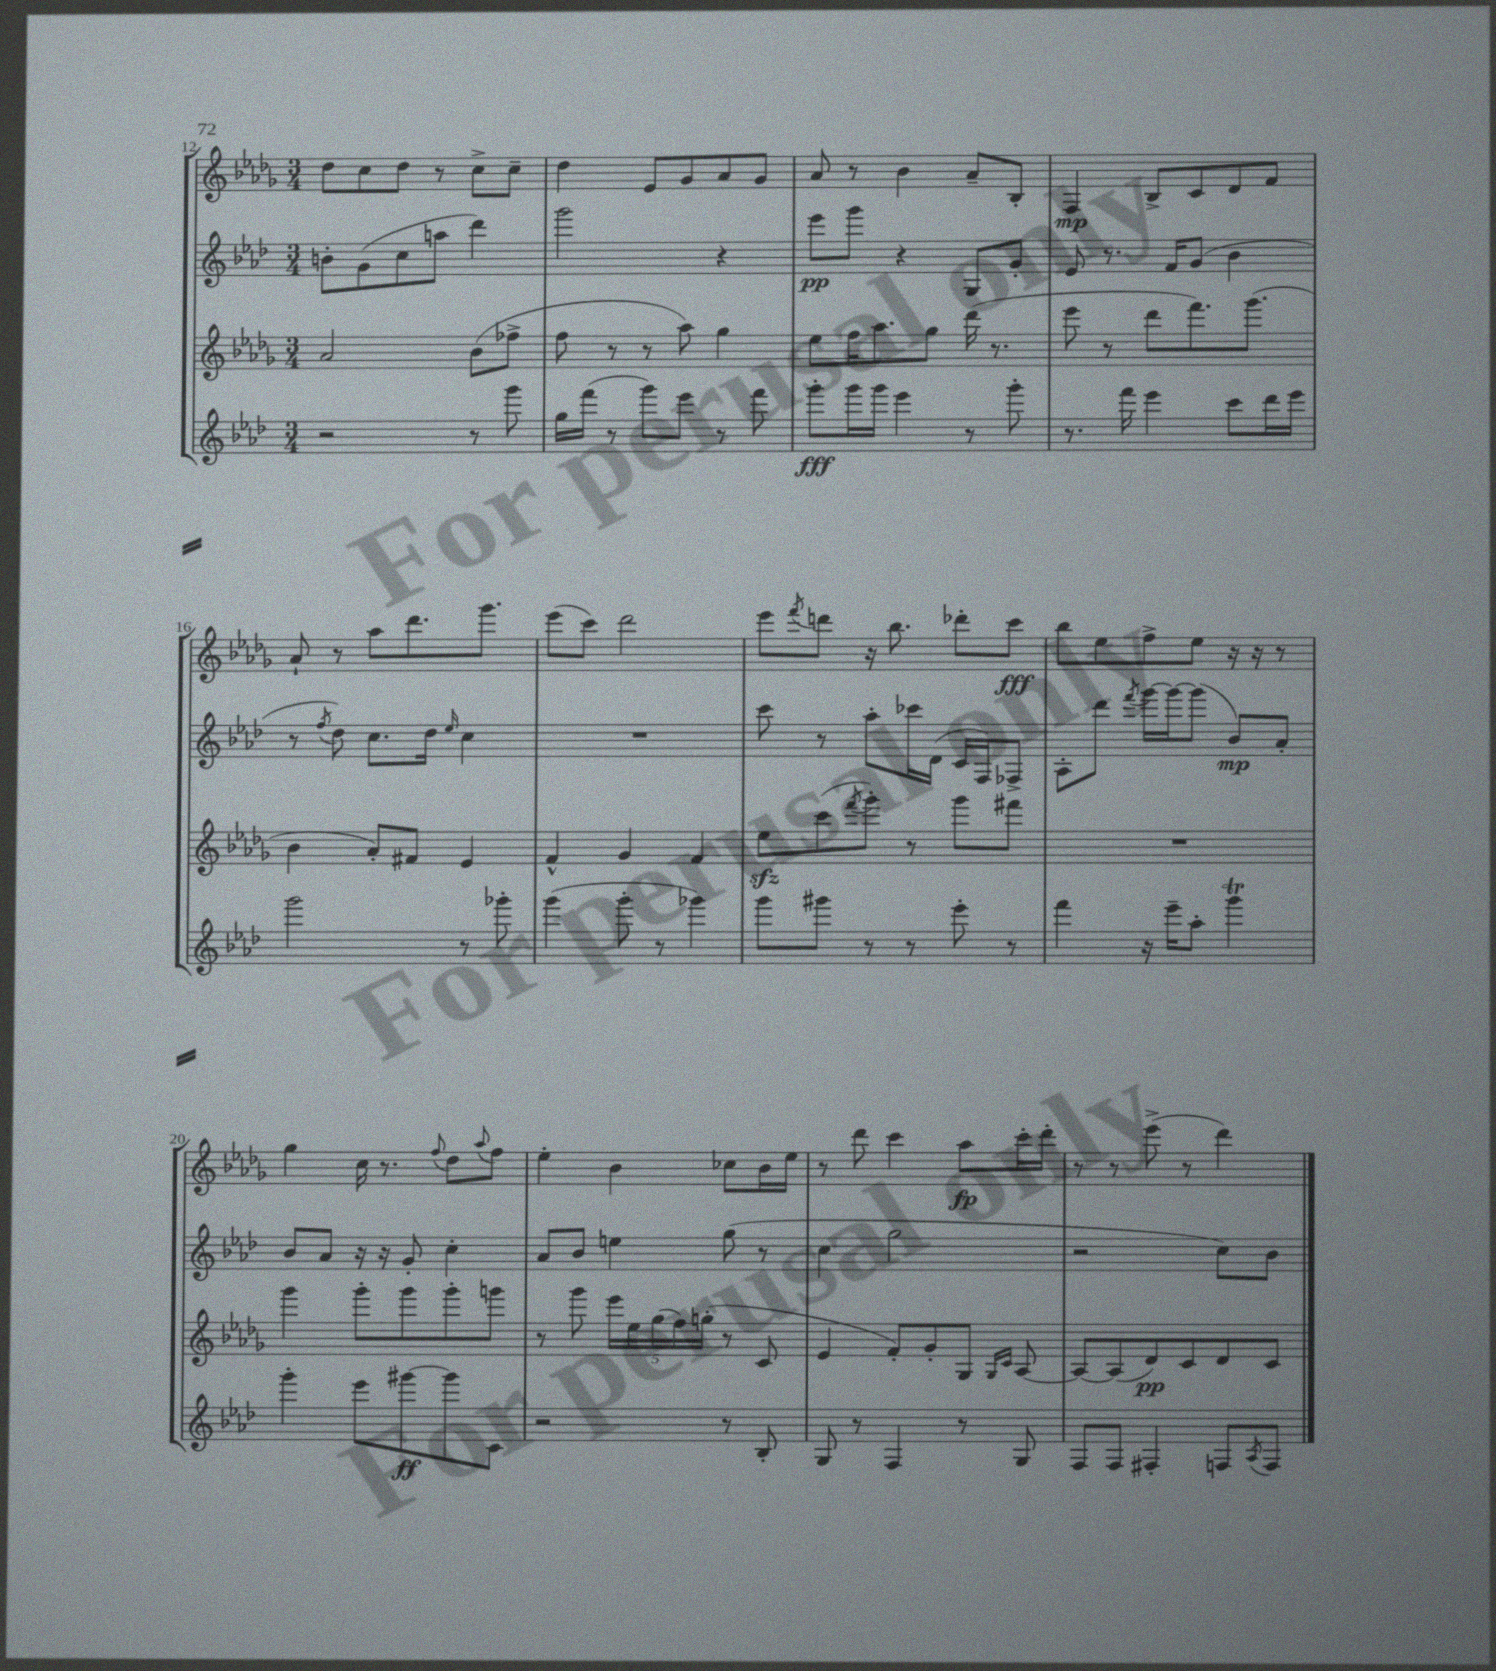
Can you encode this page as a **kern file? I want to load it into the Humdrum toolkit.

**kern	**dynam	**kern	**dynam	**kern	**dynam	**kern	**dynam
*part4	*part4	*part3	*part3	*part2	*part2	*part1	*part1
*staff4	*staff4	*staff3	*staff3	*staff2	*staff2	*staff1	*staff1
*clefG2	*	*clefG2	*	*clefG2	*	*clefG2	*
*k[b-e-a-d-]	*	*k[b-e-a-d-g-]	*	*k[b-e-a-d-]	*	*k[b-e-a-d-g-]	*
*M3/4	*	*M3/4	*	*M3/4	*	*M3/4	*
=12	=12	=12	=12	=12	=12	=12	=12
2r	.	2a-/	.	8bn'\L	.	8dd-\L	.
.	.	.	.	(8g\	.	8cc\	.
.	.	.	.	8cc\	.	8dd-\J	.
.	.	.	.	8aan\J	.	8r	.
8r	.	(8b-\L	.	4ddd-\)	.	8cc^\L	.
8ggg\	.	8ff-X^\J	.	.	.	8cc~\J	.
=13	=13	=13	=13	=13	=13	=13	=13
16gg\LL	.	8ff\	.	2ggg\	.	4dd-\	.
(16fff\JJ	.	.	.	.	.	.	.
8r	.	8r	.	.	.	.	.
8ggg\L)	.	8r	.	.	.	8e-/L	.
8eee-\J	.	8aa-\)	.	.	.	8g-/	.
8r	.	4gg-\	.	4r	.	8a-/	.
8fff\	.	.	.	.	.	8g-/J	.
=14	=14	=14	=14	=14	=14	=14	=14
8ggg'\L	fff	8ee-\L	.	8eee-\L	pp	8a-/	.
16ggg\L	.	16ff\K	.	8ggg\J	.	8r	.
16ggg\JJ	.	8.aa-\	.	.	.	.	.
4eee-\	.	.	.	4r	.	4b-\	.
.	.	8gg-\J	.	.	.	.	.
8r	.	(16ddd-\	.	8G/L	.	8a-~/L	.
.	.	8.r	.	.	.	.	.
8ggg'\	.	.	.	8g'/J	.	8B-'/J	.
=15	=15	=15	=15	=15	=15	=15	=15
8.r	.	8eee-\	.	8e-/	.	4F/	mp
.	.	8r	.	8.r	.	.	.
16fff\	.	.	.	.	.	.	.
4eee-\	.	8ddd-\L	.	.	.	8B-^/L	.
.	.	.	.	16f/KL	.	.	.
.	.	8.fff\)	.	(8g/J	.	8c/	.
8ccc\L	.	.	.	4b-\	.	8d-/	.
.	.	(8.ggg-\J	.	.	.	.	.
16ddd-\L	.	.	.	.	.	8f/J	.
16eee-\JJ	.	.	.	.	.	.	.
!!LO:LB:g=z
=16	=16	=16	=16	=16	=16	=16	=16
2ggg\	.	4b-\	.	8r	.	8a-`/	.
.	.	.	.	8qff/	.	.	.
.	.	.	.	8dd-\)	.	8r	.
.	.	8a-'/L)	.	8.cc\L	.	8aa-\L	.
.	.	8f#X/J	.	.	.	8.ddd-\	.
.	.	.	.	16dd-\Jk	.	.	.
.	.	.	.	16qqee-/	.	.	.
8r	.	4e-/	.	4cc\	.	.	.
.	.	.	.	.	.	8.ggg-\J	.
8ggg-X'\	.	.	.	.	.	.	.
=17	=17	=17	=17	=17	=17	=17	=17
(4ggg\	.	4f^^/	.	2.r	.	(8eee-\L	.
.	.	.	.	.	.	8ccc\J)	.
8ggg'\	.	4g-/	.	.	.	2ddd-\	.
8r	.	.	.	.	.	.	.
4ggg-X\)	.	4f/	.	.	.	.	.
=18	=18	=18	=18	=18	=18	=18	=18
8ggg\L	.	8ee-zz\L	.	8ccc\	.	8eee-\L	.
.	.	.	.	.	.	8qfff/	.
8ggg#X\J	.	(8ccc\	.	8r	.	8dddn\J	.
.	.	8qfff/	.	.	.	.	.
8r	.	8ggg-'\J)	.	8aa-'\L	.	16r	.
.	.	.	.	.	.	8.bb-\	.
8r	.	8r	.	16ccc-X\L	.	.	.
.	.	.	.	(16d-\JJ	.	.	.
8eee-'\	.	8ggg-\L	.	16c/LL	.	8ddd-X'\L	.
.	.	.	.	16F/J)	.	.	.
8r	.	8fff#X\J	.	8F-X^/J	.	8ccc\J	fff
=19	=19	=19	=19	=19	=19	=19	=19
4fff\	.	2.r	.	8A-'\L	.	8bb-\L	.
.	.	.	.	8ddd-\J	.	8ee-\	.
.	.	.	.	8qfff/	.	.	.
16r	.	.	.	[16ggg\LL	.	8ff^\	.
16eee-~\KL	.	.	.	16ggg\J_	.	.	.
8aa-'\J	.	.	.	(8ggg\J]	.	8ee-\J	.
4gggt\	.	.	.	8b-/L)	mp	16r	.
.	.	.	.	.	.	16r	.
.	.	.	.	8a-'/J	.	8r	.
!!LO:LB:g=z
=20	=20	=20	=20	=20	=20	=20	=20
4ggg'\	.	4ggg-\	.	8b-/L	.	4gg-\	.
.	.	.	.	8a-/J	.	.	.
8eee-\L	.	8ggg-'\L	.	16r	.	16cc\	.
.	.	.	.	16r	.	8.r	.
[8ggg#X\	ff	8ggg-\	.	8g'/	.	.	.
.	.	.	.	.	.	8qqff/	.
8ggg#\]	.	8ggg-'\	.	4cc'\	.	8dd-\L	.
.	.	.	.	.	.	8qqaa-/	.
8c\J	.	8gggn\J	.	.	.	8ff\J	.
=21	=21	=21	=21	=21	=21	=21	=21
2r	.	8r	.	8a-/L	.	4ee-'\	.
.	.	8ggg-\	.	8b-/J	.	.	.
.	.	20eee-\LL	.	4een\	.	4b-\	.
.	.	20ee-\	.	.	.	.	.
.	.	(20gg-\	.	.	.	.	.
.	.	20ff\)	.	.	.	.	.
.	.	(20ggn'\JJ	.	.	.	.	.
8r	.	8r	.	(8gg\	.	8cc-X\L	.
8B-'/	.	8c/	.	8r	.	16b-\L	.
.	.	.	.	.	.	16ee-\JJ	.
=22	=22	=22	=22	=22	=22	=22	=22
8G/	.	4e-/	.	4cc\	.	8r	.
8r	.	.	.	.	.	8ddd-\	.
4F/	.	8f'/L)	.	2gg\	.	4ccc\	.
.	.	8g-'/	.	.	.	.	.
8r	.	8G-/J	.	.	.	8aa-\L	fp
.	.	16qqG-/LL	.	.	.	.	.
.	.	16qqc/JJ	.	.	.	.	.
8G/	.	[8A-/	.	.	.	16ccc'\L	.
.	.	.	.	.	.	16ddd-'\JJ	.
=23	=23	=23	=23	=23	=23	=23	=23
8F/L	.	8A-/L_	.	2r	.	8r	.
8F/J	.	(8A-/]	.	.	.	8r	.
4F#X'/	.	8d-/)	pp	.	.	(8eee-^\	.
.	.	8c/	.	.	.	8r	.
8Fn/L	.	8d-/	.	8cc\L)	.	4ddd-\)	.
8qA-/	.	.	.	.	.	.	.
8F/J	.	8c/J	.	8b-\J	.	.	.
==	==	==	==	==	==	==	==
*-	*-	*-	*-	*-	*-	*-	*-
